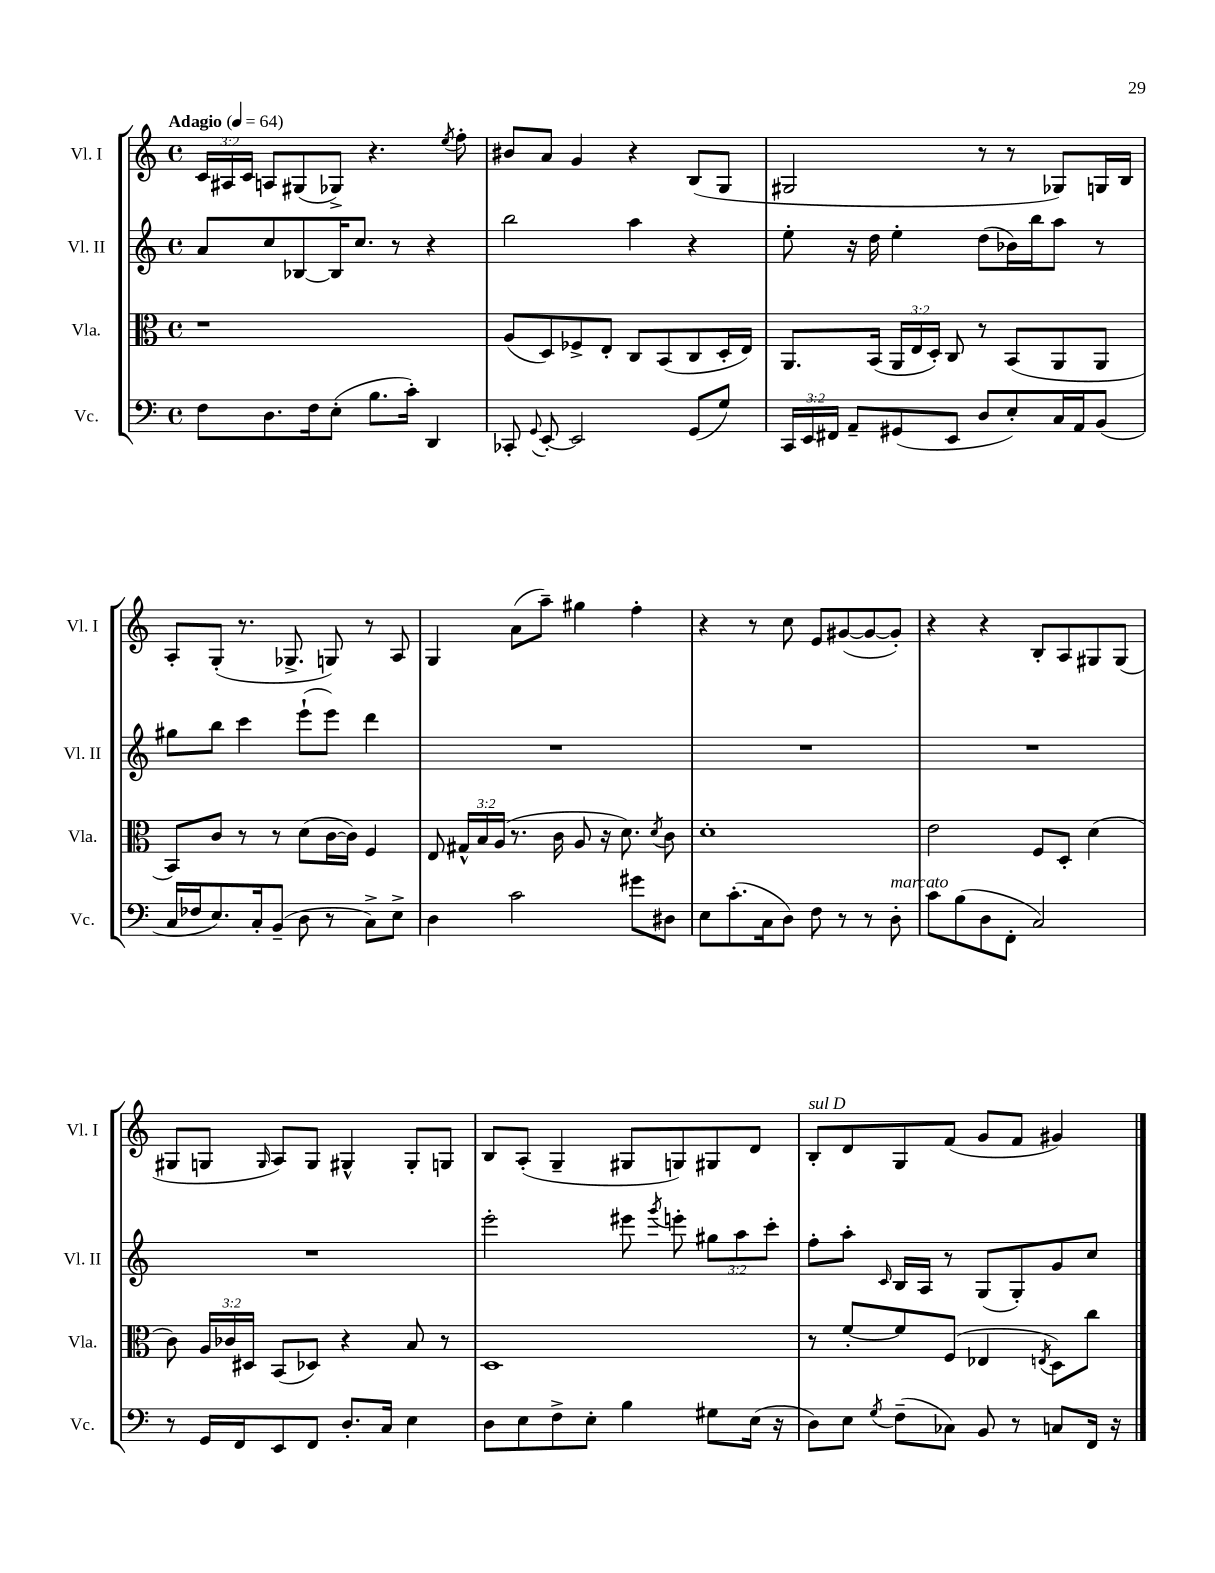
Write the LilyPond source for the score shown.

<<
\new StaffGroup <<
\new Staff = "s0" \with { instrumentName = "Vl. I" shortInstrumentName = "Vl. I" } {
    \clef treble \key c \major \defaultTimeSignature \time 4/4 \override Staff.TupletNumber.text = #tuplet-number::calc-fraction-text \tempo "Adagio" 4 = 64
    \autoBeamOff \tuplet 3/2 { c'16[ ais16 c'16] } a8[ gis8( ges8]->) r4. \acciaccatura { e''8 } f''8-. |
    bis'8[ a'8] g'4 r4 b8[( g8] |
    gis2 r8 r8 ges8[) g16 b16] |
    a8[-. g8]-.( r8. ges8.-> g8) r8 a8 |
    g4 a'8[( a''8]--) gis''4 f''4-. |
    r4 r8 c''8 e'8[ gis'8~( gis'8~ gis'8]-.) |
    r4 r4 b8[-. a8 gis8 gis8]( |
    gis8[ g8] \grace { g16 } a8[) g8] gis4-^ gis8[-. g8] |
    b8[ a8]-.( g4-- gis8[ g8) gis8 d'8] |
    b8[-.^\markup { \italic "sul D" } d'8 g8 f'8]( g'8[ f'8] gis'4) \bar "|." |
}
\new Staff = "s1" \with { instrumentName = "Vl. II" shortInstrumentName = "Vl. II" } {
    \clef treble \key c \major \defaultTimeSignature \time 4/4 \override Staff.TupletNumber.text = #tuplet-number::calc-fraction-text
    \autoBeamOff a'8[ c''8 bes8~ bes16 c''8.] r8 r4 |
    b''2 a''4 r4 |
    e''8-. r16 d''16 e''4-. d''8[( bes'16) b''16 a''8] r8 |
    gis''8[ b''8] c'''4 e'''8[-!( e'''8]) d'''4 |
    R1 |
    R1 |
    R1 |
    R1 |
    e'''2-. eis'''8 \acciaccatura { g'''8 } e'''8-. \tuplet 3/2 { gis''8[ a''8 c'''8]-. } |
    f''8[-. a''8]-. \grace { c'16 } b16[ a16] r8 g8[( g8-.) g'8 c''8] \bar "|." |
}
\new Staff = "s2" \with { instrumentName = "Vla." shortInstrumentName = "Vla." } {
    \clef alto \key c \major \defaultTimeSignature \time 4/4 \override Staff.TupletNumber.text = #tuplet-number::calc-fraction-text
    \autoBeamOff r1 |
    a8[( d8) fes8-> e8]-. c8[ b,8( c8 d16-. e16]) |
    a,8.[ b,16]( \tuplet 3/2 { a,16[ e16 d16]-.) } c8 r8 b,8[( a,8 a,8] |
    b,8[) c'8] r8 r8 d'8[( c'16~ c'16]) f4 |
    e8 \tuplet 3/2 { gis16[-^ b16 a16]( } r8. c'16 a8 r16 d'8.) \acciaccatura { d'8 } c'8 |
    d'1-. |
    e'2 f8[ d8]-. d'4( |
    c'8) \tuplet 3/2 { a16[ ces'16 dis16] } b,8[( des8]) r4 b8 r8 |
    d1 |
    r8 f'8[~-. f'8 f8]( ees4 \acciaccatura { e8 } d8[) c''8] \bar "|." |
}
\new Staff = "s3" \with { instrumentName = "Vc." shortInstrumentName = "Vc." } {
    \clef bass \key c \major \defaultTimeSignature \time 4/4 \override Staff.TupletNumber.text = #tuplet-number::calc-fraction-text
    \autoBeamOff f8[ d8. f16 e8]-.( b8.[ c'16]-.) d,4 |
    ces,8-. \appoggiatura { g,8 } e,8~-. e,2 g,8[( g8]) |
    \tuplet 3/2 { c,16[ e,16 fis,16] } a,8[-- gis,8( e,8] d8[ e8-.) c16 a,16 b,8]( |
    c16[ fes16 e8.) c16-. b,8]--( d8 r8 c8[->) e8]-> |
    d4 c'2 gis'8[ dis8] |
    e8[ c'8.-.( c16 d8]) f8 r8 r8 d8-.^\markup { \italic "marcato" } |
    c'8[ b8( d8 f,8]-. c2) |
    r8 g,16[ f,16 e,8 f,8] d8.[-. c16] e4 |
    d8[ e8 f8-> e8]-. b4 gis8[ e16]( r16 |
    d8[) e8] \acciaccatura { g8 } f8[--( ces8]) b,8 r8 c8[ f,16] r16 \bar "|." |
}
>>
>>
\layout { \context { \Score \remove "Bar_number_engraver" } }
